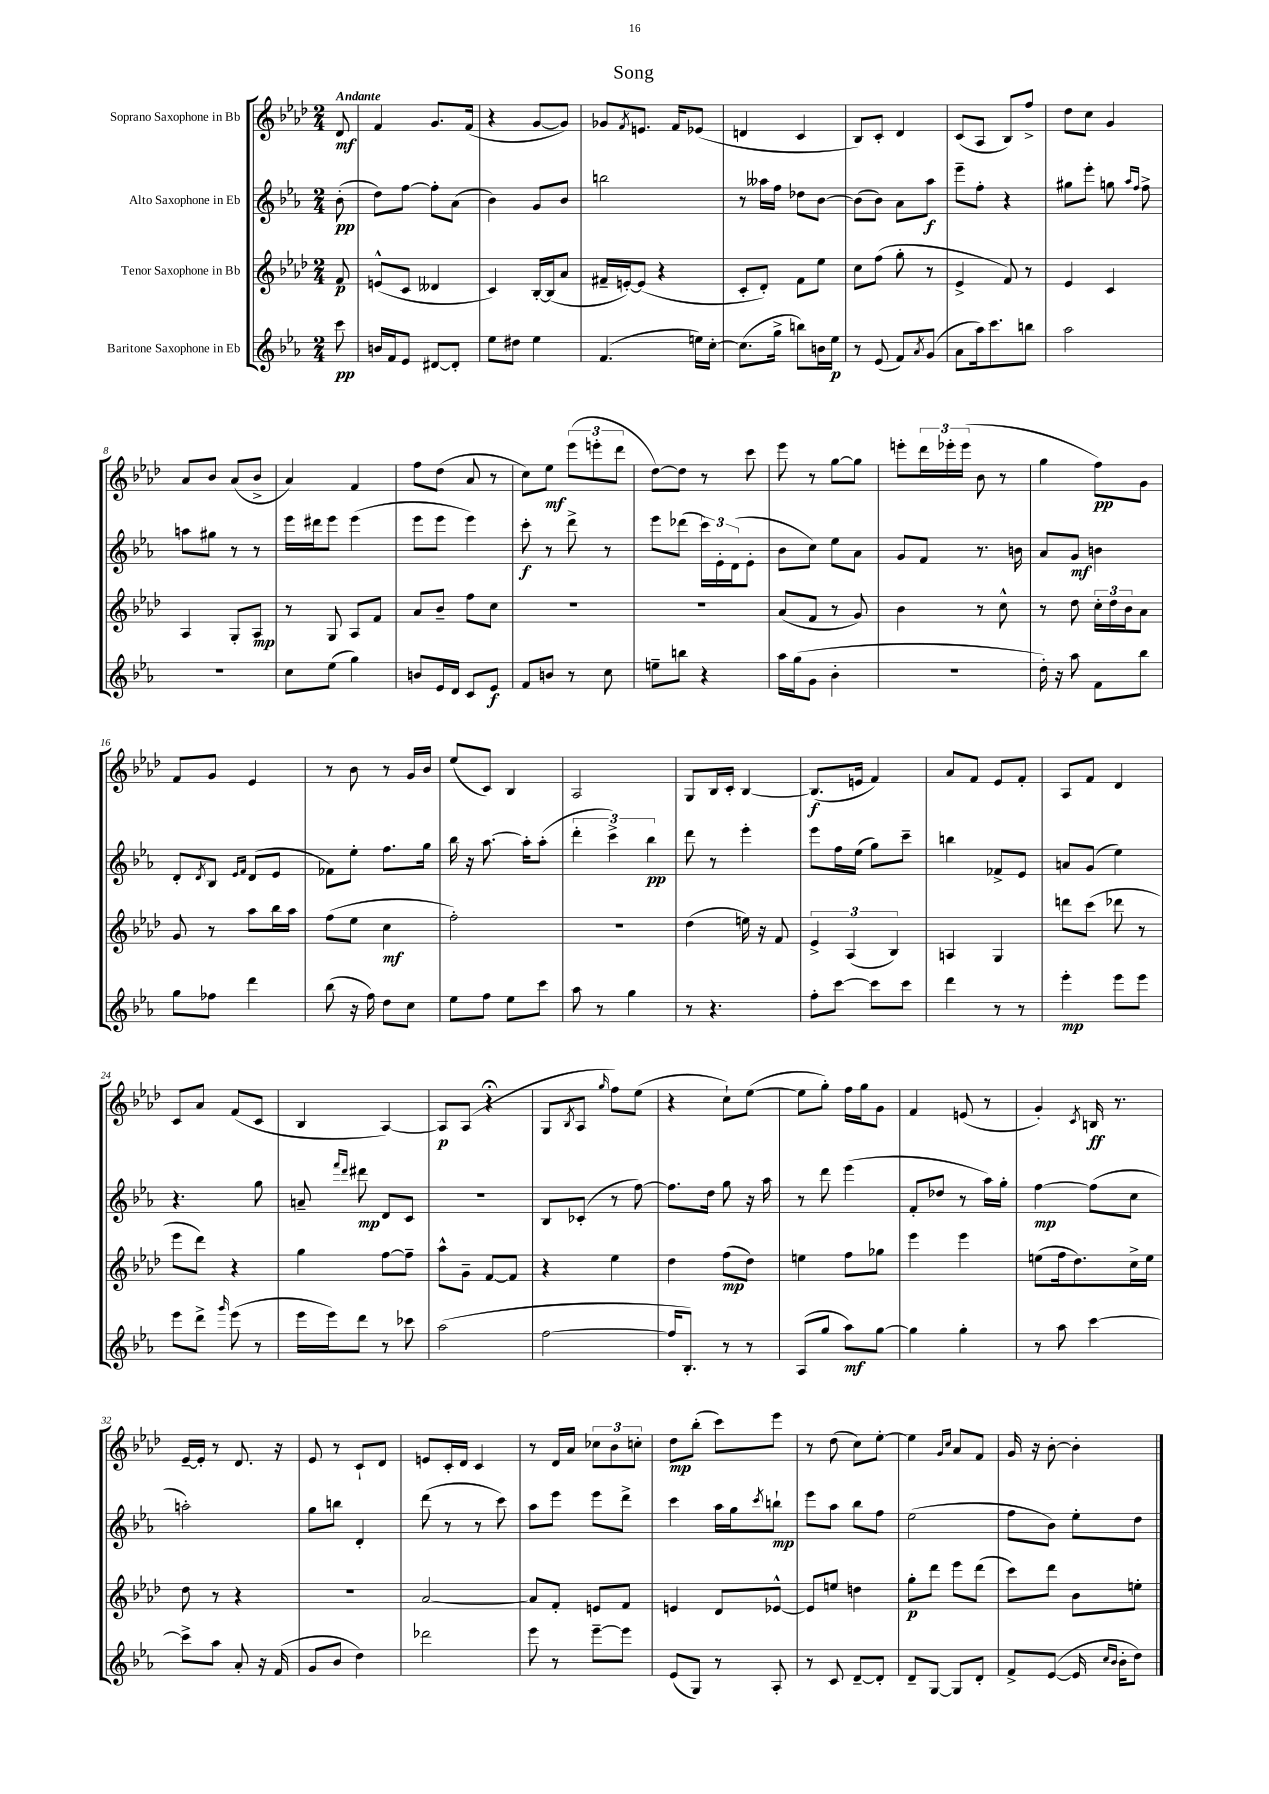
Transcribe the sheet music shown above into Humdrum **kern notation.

**kern	**dynam	**kern	**dynam	**kern	**dynam	**kern	**dynam
*part4	*part4	*part3	*part3	*part2	*part2	*part1	*part1
*staff4	*staff4	*staff3	*staff3	*staff2	*staff2	*staff1	*staff1
*I"Baritone Saxophone in Eb	*	*I"Tenor Saxophone in Bb	*	*I"Alto Saxophone in Eb	*	*I"Soprano Saxophone in Bb	*
*clefG2	*	*clefG2	*	*clefG2	*	*clefG2	*
*k[b-e-a-]	*	*k[b-e-a-d-]	*	*k[b-e-a-]	*	*k[b-e-a-d-]	*
*M2/4	*	*M2/4	*	*M2/4	*	*M2/4	*
=	=	=	=	=	=	=	=
!	!	!	!	!	!	!LO:TX:a:B:t=Andante	!
8ccc\	pp	8f/	p	(8b-'\	pp	8d-/	mf
=1	=1	=1	=1	=1	=1	=1	=1
16bn/LL	.	(8en^^/L	.	8dd\L)	.	4f/	.
16f/J	.	.	.	.	.	.	.
8e-/J	.	8c/J	.	[8ff\J	.	.	.
[8d#X/L	.	4d--X/	.	8ff'\L]	.	8.g/L	.
8d#'/J]	.	.	.	(8a-\J	.	.	.
.	.	.	.	.	.	(16f/Jk	.
=2	=2	=2	=2	=2	=2	=2	=2
8ee-\L	.	4c/)	.	4b-\)	.	4r	.
8dd#X\J	.	.	.	.	.	.	.
4ee-\	.	[16B-'/LL	.	8g/L	.	[8g/L	.
.	.	(16B-/J]	.	.	.	.	.
.	.	8a-/J	.	8b-/J	.	8g/J])	.
=3	=3	=3	=3	=3	=3	=3	=3
(4.f/	.	16f#X~/LL	.	2bbn\	.	8g-X/L	.
.	.	[16en'/J)	.	.	.	.	.
.	.	.	.	.	.	8qf/	.
.	.	(8e/J]	.	.	.	8.en/J	.
.	.	4r	.	.	.	.	.
.	.	.	.	.	.	16f/KL	.
16een\LL)	.	.	.	.	.	(8e-X/J	.
[16cc'\JJ	.	.	.	.	.	.	.
=4	=4	=4	=4	=4	=4	=4	=4
(8.cc\L]	.	8c'/L	.	8r	.	4dn/	.
.	.	8d-'/J)	.	16aa--X\LL	.	.	.
16gg^\Jk	.	.	.	16ff\JJ	.	.	.
8bbn\L)	.	8f\L	.	8dd-X\L	.	4c/	.
16bn\L	.	8ee-\J	.	[8b-\J	.	.	.
16ee-\JJ	p	.	.	.	.	.	.
=5	=5	=5	=5	=5	=5	=5	=5
8r	.	8cc\L	.	(8b-\L]	.	8B-/L)	.
(8e-/	.	(8ff\J	.	8b-\J)	.	8c'/J	.
8f/L)	.	8gg'\	.	8a-\L	.	4d-/	.
8qa-/	.	.	.	.	.	.	.
(8g/J	.	8r	.	8aa-\J	f	.	.
=6	=6	=6	=6	=6	=6	=6	=6
8a-\L	.	4e-^/	.	8eee-~\L	.	(8c/L	.
16aa-\k)	.	.	.	8ff'\J	.	8A-/J	.
8.ccc\	.	.	.	.	.	.	.
.	.	8f/)	.	4r	.	8B-/L)	.
8bbn\J	.	8r	.	.	.	8ff^/J	.
=7	=7	=7	=7	=7	=7	=7	=7
2aa-\	.	4e-/	.	8gg#X\L	.	8dd-\L	.
.	.	.	.	8eee-'\J	.	8cc\J	.
.	.	4c/	.	8ggn\	.	4g/	.
.	.	.	.	16qqaa-/LL	.	.	.
.	.	.	.	16qqff/JJ	.	.	.
.	.	.	.	8ff^\	.	.	.
!!LO:LB:g=z
=8	=8	=8	=8	=8	=8	=8	=8
2r	.	4A-/	.	8aan\L	.	8a-/L	.
.	.	.	.	8gg#X\J	.	8b-/J	.
.	.	8G'/L	.	8r	.	(8a-/L	.
.	.	8A-/J	mp	8r	.	8b-^/J	.
=9	=9	=9	=9	=9	=9	=9	=9
8cc\L	.	8r	.	16eee-\LL	.	4a-/)	.
.	.	.	.	16ddd#X\J	.	.	.
(8ee-\J	.	8G/	.	8eee-\J	.	.	.
4gg\)	.	8A-/L	.	(4eee-\	.	4f/	.
.	.	8f/J	.	.	.	.	.
=10	=10	=10	=10	=10	=10	=10	=10
8bn/L	.	8a-/L	.	8eee-\L	.	8ff\L	.
16e-/L	.	8b-~/J	.	8eee-\J	.	(8dd-\J	.
16d/JJ	.	.	.	.	.	.	.
8c/L	.	8ff\L	.	4eee-\)	.	8a-/	.
8e-/J	f	8cc\J	.	.	.	8r	.
=11	=11	=11	=11	=11	=11	=11	=11
8f/L	.	2r	.	8ccc'\	f	8cc\L)	.
8bn/J	.	.	.	8r	.	8ee-\J	mf
8r	.	.	.	8ddd^\	.	(12eee-\L	.
.	.	.	.	.	.	12eeen'\	.
8cc\	.	.	.	8r	.	.	.
.	.	.	.	.	.	12ddd-\J	.
=12	=12	=12	=12	=12	=12	=12	=12
8een~\L	.	2r	.	8eee-\L	.	[8dd-\L)	.
8bbn\J	.	.	.	(8ddd-X\J	.	8dd-\J]	.
4r	.	.	.	24ccc\LL)	.	8r	.
.	.	.	.	24e-'\	.	.	.
.	.	.	.	(24d\J	.	.	.
.	.	.	.	8e-'\J	.	8ccc\	.
=13	=13	=13	=13	=13	=13	=13	=13
16aa-\LL	.	(8a-/L	.	8b-\L	.	8eee-\	.
(16gg\J	.	.	.	.	.	.	.
8g\J	.	8f/J	.	8cc\J)	.	8r	.
4b-'\	.	8r	.	8ee-\L	.	[8gg\L	.
.	.	8g/)	.	8a-\J	.	8gg\J]	.
=14	=14	=14	=14	=14	=14	=14	=14
2r	.	4b-\	.	8g/L	.	8eeen'\L	.
.	.	.	.	8f/J	.	24ddd-\L	.
.	.	.	.	.	.	24eee-X'\	.
.	.	.	.	.	.	(24eee-\JJ	.
.	.	8r	.	8.r	.	8b-\	.
.	.	8cc^^\	.	.	.	8r	.
.	.	.	.	16bn\	.	.	.
=15	=15	=15	=15	=15	=15	=15	=15
16dd'\)	.	8r	.	8a-/L	.	4gg\	.
16r	.	.	.	.	.	.	.
8aa-\	.	8dd-\	.	8g/J	mf	.	.
8f\L	.	24cc'\LL	.	4bn\	.	8ff\L)	pp
.	.	24dd-\	.	.	.	.	.
.	.	24b-\J	.	.	.	.	.
8bb-\J	.	8a-\J	.	.	.	8g\J	.
!!LO:LB:g=z
=16	=16	=16	=16	=16	=16	=16	=16
8gg\L	.	8g/	.	8d'/L	.	8f/L	.
.	.	.	.	8qd/	.	.	.
8ff-X\J	.	8r	.	8B-/J	.	8g/J	.
.	.	.	.	16qqe-/LL	.	.	.
.	.	.	.	16qqf/JJ	.	.	.
4ddd\	.	8aa-\L	.	(8d/L	.	4e-/	.
.	.	16bb-\L	.	8e-/J	.	.	.
.	.	16aa-\JJ	.	.	.	.	.
=17	=17	=17	=17	=17	=17	=17	=17
(8bb-\	.	(8ff\L	.	8f-X\L)	.	8r	.
16r	.	8ee-\J	.	8ee-'\J	.	8b-\	.
16ff\)	.	.	.	.	.	.	.
8dd\L	.	4cc\	mf	8.ff\L	.	8r	.
8cc\J	.	.	.	.	.	16g/LL	.
.	.	.	.	16gg\Jk	.	16b-/JJ	.
=18	=18	=18	=18	=18	=18	=18	=18
8ee-\L	.	2ff'\)	.	16bb-\	.	(8ee-/L	.
.	.	.	.	16r	.	.	.
8ff\J	.	.	.	[8.aa-\	.	8c/J)	.
8ee-\L	.	.	.	.	.	4B-/	.
.	.	.	.	16aa-'\KL]	.	.	.
8ccc\J	.	.	.	(8aa-'\J	.	.	.
=19	=19	=19	=19	=19	=19	=19	=19
8aa-\	.	2r	.	6ddd'\	.	2A-/	.
8r	.	.	.	.	.	.	.
.	.	.	.	6ccc^\)	.	.	.
4gg\	.	.	.	.	.	.	.
.	.	.	.	6bb-\	pp	.	.
=20	=20	=20	=20	=20	=20	=20	=20
8r	.	(4dd-\	.	8ddd\	.	8G/L	.
4.r	.	.	.	8r	.	16B-/L	.
.	.	.	.	.	.	16c'/JJ	.
.	.	16een\)	.	4eee-'\	.	[4B-/	.
.	.	16r	.	.	.	.	.
.	.	8f/	.	.	.	.	.
=21	=21	=21	=21	=21	=21	=21	=21
8ff'\L	.	6e-^/	.	8eee-\L	.	(8.B-/L]	f
[8ccc\J	.	.	.	16ff\L	.	.	.
.	.	(6A-/	.	.	.	.	.
.	.	.	.	(16ee-\JJ	.	16en/Jk	.
8ccc\L]	.	.	.	8gg\L)	.	4f/)	.
.	.	6B-/)	.	.	.	.	.
8ccc\J	.	.	.	8ccc~\J	.	.	.
=22	=22	=22	=22	=22	=22	=22	=22
4ddd\	.	4An/	.	4bbn\	.	8a-/L	.
.	.	.	.	.	.	8f/J	.
8r	.	4G/	.	8f-X^/L	.	8e-/L	.
8r	.	.	.	8e-/J	.	8f'/J	.
=23	=23	=23	=23	=23	=23	=23	=23
4eee-'\	mp	8dddn\L	.	8an/L	.	8A-/L	.
.	.	(8ccc\J	.	(8g/J	.	8f/J	.
8eee-\L	.	8ddd-X\	.	4ee-\)	.	4d-/	.
8eee-\J	.	8r	.	.	.	.	.
!!LO:LB:g=z
=24	=24	=24	=24	=24	=24	=24	=24
8eee-\L	.	8eee-\L	.	4.r	.	8c/L	.
8ddd^\J	.	8ddd-\J)	.	.	.	8a-/J	.
16qqggg/	.	.	.	.	.	.	.
(8eee-\	.	4r	.	.	.	(8f/L	.
8r	.	.	.	8gg\	.	8c/J	.
=25	=25	=25	=25	=25	=25	=25	=25
16eee-\LL	.	4gg\	.	8an~/	.	4B-/	.
16eee-\J)	.	.	.	.	.	.	.
.	.	.	.	16qqfff/LL	.	.	.
.	.	.	.	16qqddd/JJ	.	.	.
8ddd\J	.	.	.	8ddd#X\	mp	.	.
8r	.	[8ff\L	.	8d/L	.	[4A-/)	.
8ccc-X\	.	8ff~\J]	.	8c/J	.	.	.
=26	=26	=26	=26	=26	=26	=26	=26
(2aa-\	.	8aa-^^\L	.	2r	.	8A-/L]	p
.	.	8g~\J	.	.	.	(8A-/J	.
.	.	[8f/L	.	.	.	4r;<	.
.	.	8f/J]	.	.	.	.	.
=27	=27	=27	=27	=27	=27	=27	=27
[2ff\	.	4r	.	8B-/L	.	8G/L	.
.	.	.	.	.	.	8qB-/	.
.	.	.	.	(8c-X'/J	.	8A-/J	.
.	.	.	.	.	.	16qqgg/	.
.	.	4ee-\	.	8r	.	8ff\L)	.
.	.	.	.	[8ff\)	.	(8ee-\J	.
=28	=28	=28	=28	=28	=28	=28	=28
16ff/KL]	.	4dd-\	.	8.ff\L]	.	4r	.
8.B-'/J)	.	.	.	.	.	.	.
.	.	.	.	16dd\Jk	.	.	.
8r	.	(8ff\L	mp	8gg\	.	8cc`\L)	.
8r	.	8dd-\J)	.	16r	.	([8ee-\J	.
.	.	.	.	16aa-\	.	.	.
=29	=29	=29	=29	=29	=29	=29	=29
(8A-/L	.	4een\	.	8r	.	8ee-\L]	.
8gg/J	.	.	.	8ddd\	.	8gg'\J)	.
8aa-\L)	mf	8ff\L	.	(4eee-\	.	16ff\LL	.
.	.	.	.	.	.	16gg\J	.
[8gg\J	.	8gg-X\J	.	.	.	8g\J	.
=30	=30	=30	=30	=30	=30	=30	=30
4gg\]	.	4eee-\	.	8f'/L	.	4f/	.
.	.	.	.	8dd-X/J	.	.	.
4gg'\	.	4eee-\	.	8r	.	(8en/	.
.	.	.	.	16aa-\LL)	.	8r	.
.	.	.	.	16gg'\JJ	.	.	.
=31	=31	=31	=31	=31	=31	=31	=31
8r	.	(8een\L	.	[4ff\	mp	4g'/)	.
8aa-\	.	16ff\k	.	.	.	.	.
.	.	8.dd-\)	.	.	.	.	.
.	.	.	.	.	.	8qc/	.
[4ccc\	.	.	.	(8ff\L]	.	16Bn/	ff
.	.	.	.	.	.	8.r	.
.	.	16cc^\L	.	8cc\J	.	.	.
.	.	16ee\JJ	.	.	.	.	.
!!LO:LB:g=z
=32	=32	=32	=32	=32	=32	=32	=32
8ccc^\L]	.	8dd-\	.	2aan'\)	.	[16e-~/LL	.
.	.	.	.	.	.	16e-'/JJ]	.
8aa-\J	.	8r	.	.	.	8r	.
8a-'/	.	4r	.	.	.	8.d-/	.
16r	.	.	.	.	.	.	.
(16f/	.	.	.	.	.	16r	.
=33	=33	=33	=33	=33	=33	=33	=33
8g/L	.	2r	.	8gg\L	.	8e-/	.
8b-/J	.	.	.	8bbn\J	.	8r	.
4dd\)	.	.	.	4d'/	.	8c`/L	.
.	.	.	.	.	.	8d-/J	.
=34	=34	=34	=34	=34	=34	=34	=34
2ddd-X\	.	[2a-/	.	(8ddd\	.	8en/L	.
.	.	.	.	8r	.	16c'/L	.
.	.	.	.	.	.	16d-/JJ	.
.	.	.	.	8r	.	4c/	.
.	.	.	.	8ccc\)	.	.	.
=35	=35	=35	=35	=35	=35	=35	=35
8eee-\	.	8a-/L]	.	8aa-\L	.	8r	.
8r	.	8f'/J	.	8eee-\J	.	16d-/LL	.
.	.	.	.	.	.	16a-/JJ	.
[8eee-~\L	.	8en/L	.	8eee-\L	.	12cc-X\L	.
.	.	.	.	.	.	12b-\	.
8eee-\J]	.	8f/J	.	8ddd^\J	.	.	.
.	.	.	.	.	.	12ccn'\J	.
=36	=36	=36	=36	=36	=36	=36	=36
(8e-/L	.	4en/	.	4ccc\	.	8dd-\L	mp
8G/J)	.	.	.	.	.	(8bb-'\J	.
8r	.	8d-/L	.	16aa-\LL	.	8ccc\L)	.
.	.	.	.	16gg\J	.	.	.
.	.	.	.	8qccc/	.	.	.
8A-'/	.	[8e-X^^/J	.	8bbn`\J	mp	8eee-\J	.
=37	=37	=37	=37	=37	=37	=37	=37
8r	.	8e-/L]	.	8eee-\L	.	8r	.
8c/	.	8een/J	.	8aa-\J	.	(8dd-\	.
[8d~/L	.	4ddn\	.	8bb-\L	.	8cc\L)	.
8d'/J]	.	.	.	8ff\J	.	[8ee-'\J	.
=38	=38	=38	=38	=38	=38	=38	=38
8d~/L	.	8gg'\L	p	(2ee-\	.	4ee-\]	.
[8G/J	.	8ddd-\J	.	.	.	.	.
.	.	.	.	.	.	16qqg/LL	.
.	.	.	.	.	.	16qqcc/JJ	.
8G/L]	.	8eee-\L	.	.	.	8a-/L	.
8d'/J	.	(8ddd-\J	.	.	.	8f/J	.
=39	=39	=39	=39	=39	=39	=39	=39
8f^/L	.	8ccc\L)	.	8ff\L	.	16g/	.
.	.	.	.	.	.	16r	.
([8e-/J	.	8ddd-\J	.	8b-\J)	.	[8b-'\	.
16e-/]	.	8b-\L	.	8ee-'\L	.	4b-'\]	.
16qqcc/LL	.	.	.	.	.	.	.
16qqb-/JJ	.	.	.	.	.	.	.
16b-'\KL	.	.	.	.	.	.	.
8dd\J)	.	8een'\J	.	8dd\J	.	.	.
==	==	==	==	==	==	==	==
*-	*-	*-	*-	*-	*-	*-	*-
